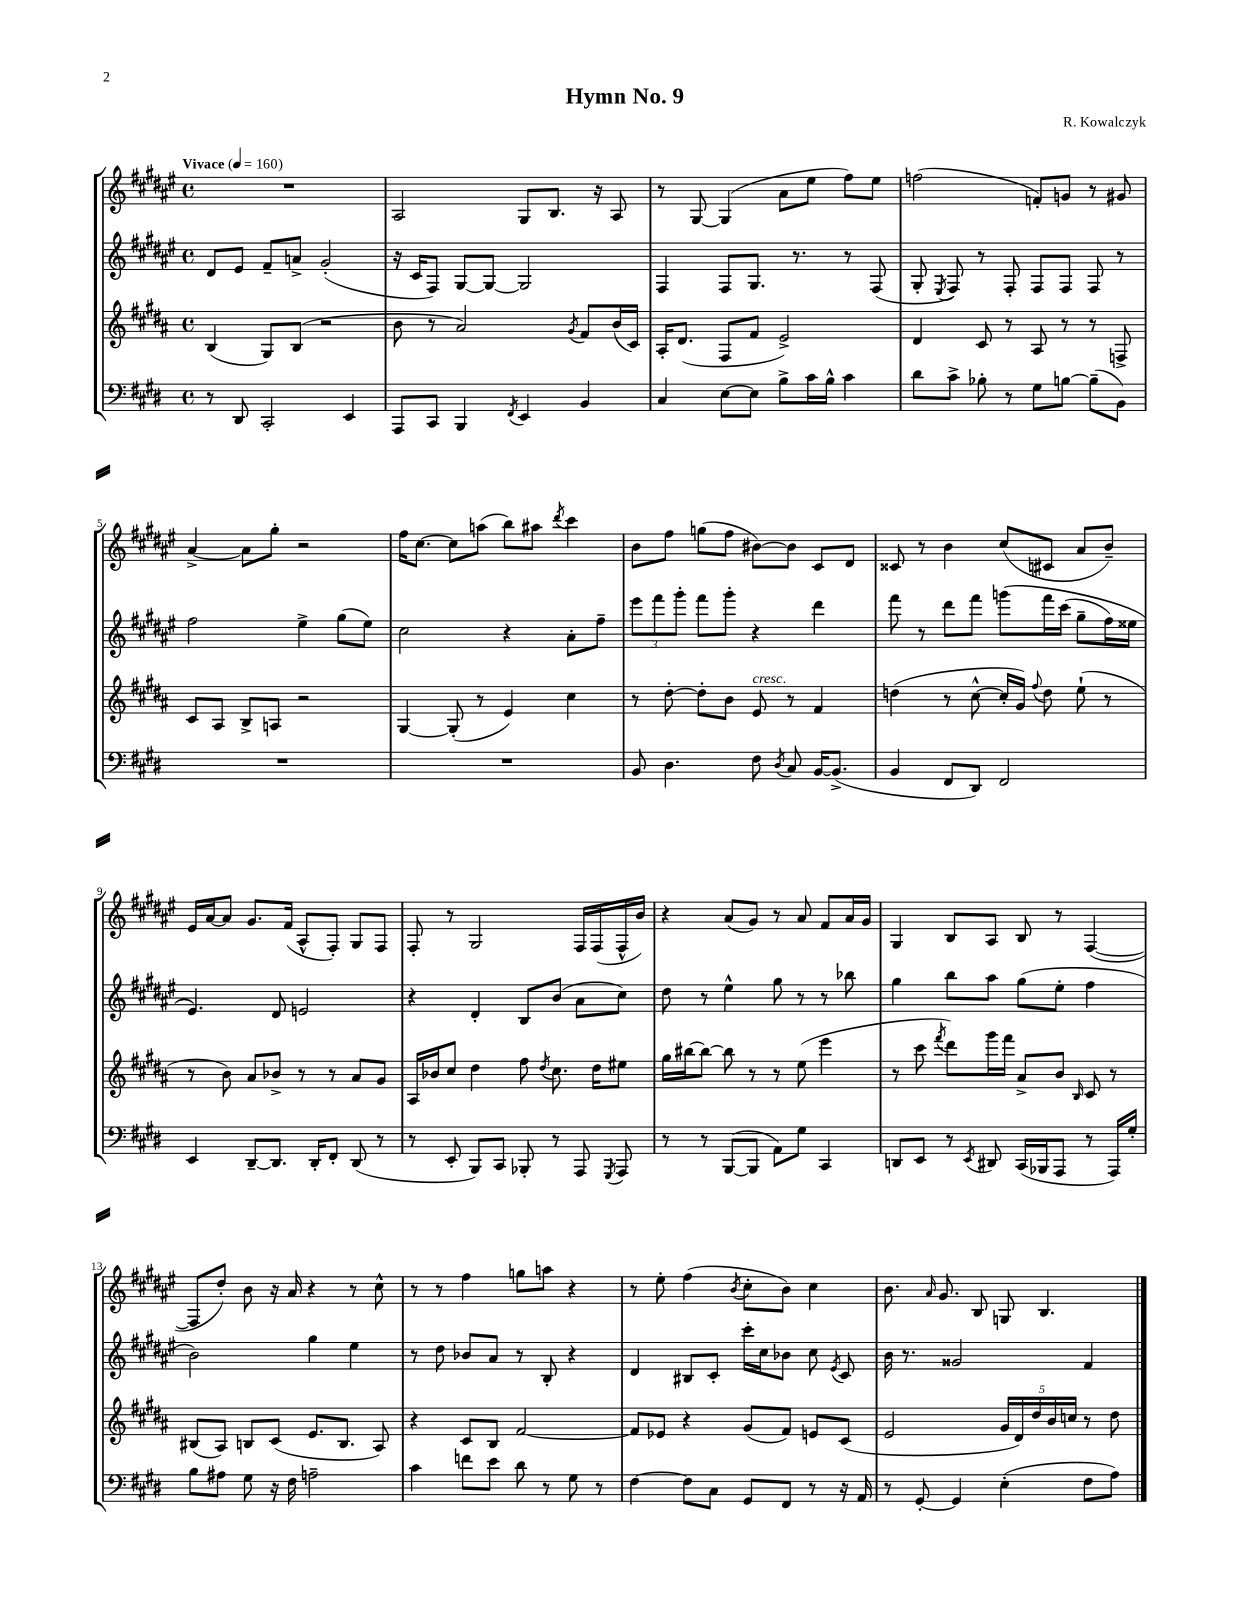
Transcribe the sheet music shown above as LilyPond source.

\header { title = "Hymn No. 9" composer = "R. Kowalczyk" }
<<
\new StaffGroup <<
\new Staff = "s0" {
    \clef treble \key fis \major \defaultTimeSignature \time 4/4 \tempo "Vivace" 4 = 160
    \autoBeamOff R1 |
    ais2 gis8[ b8.] r16 ais8 |
    r8 gis8~ gis4( ais'8[ eis''8] fis''8[) eis''8] |
    f''2( f'8[-.) g'8] r8 gis'8 |
    ais'4~-> ais'8[ gis''8]-. r2 |
    fis''16[ cis''8.]~ cis''8[ a''8]( b''8[) ais''8] \acciaccatura { dis'''8 } cis'''4 |
    b'8[ fis''8] g''8[( fis''8] bis'8[~) bis'8] cis'8[ dis'8] |
    cisis'8 r8 b'4 cis''8[( cis'8] ais'8[ b'8]--) |
    eis'16[ ais'16~ ais'8] gis'8.[ fis'16]( ais8[-^ fis8]-.) gis8[ fis8] |
    fis8-. r8 gis2 fis16[ fis16( fis16-^ b'16]) |
    r4 ais'8[( gis'8]) r8 ais'8 fis'8[ ais'16 gis'16] |
    gis4 b8[ ais8] b8 r8 fis4~( |
    fis8[ dis''8]-.) b'8 r16 ais'16 r4 r8 cis''8-^ |
    r8 r8 fis''4 g''8[ a''8] r4 |
    r8 eis''8-. fis''4( \acciaccatura { b'8 } cis''8[-. b'8]) cis''4 |
    b'8. \grace { ais'16 } gis'8. b8 g8 b4. \bar "|." |
}
\new Staff = "s1" {
    \clef treble \key fis \major \defaultTimeSignature \time 4/4
    \autoBeamOff dis'8[ eis'8] fis'8[-- a'8]-> gis'2-.( |
    r16 cis'16[ fis8]) gis8[~ gis8]~ gis2 |
    fis4 fis8[ gis8.] r8. r8 fis8( |
    gis8-. \acciaccatura { eis8 } fis8) r8 fis8-. fis8[ fis8] fis8 r8 |
    fis''2 eis''4-> gis''8[( eis''8]) |
    cis''2 r4 ais'8[-. fis''8]-- |
    \tuplet 3/2 { eis'''8[ fis'''8 gis'''8]-. } fis'''8[ gis'''8]-. r4 dis'''4 |
    fis'''8 r8 dis'''8[ fis'''8] g'''8[\( fis'''16 cis'''16]( gis''8[-- fis''16) eisis''16] |
    eis'4.\) dis'8 e'2 |
    r4 dis'4-. b8[ b'8]( ais'8[ cis''8]) |
    dis''8 r8 eis''4-^ gis''8 r8 r8 bes''8 |
    gis''4 b''8[ ais''8] gis''8[( eis''8]-. fis''4 |
    b'2) gis''4 eis''4 |
    r8 dis''8 bes'8[ ais'8] r8 b8-. r4 |
    dis'4 bis8[ cis'8]-. cis'''16[-. cis''16 bes'8] cis''8 \acciaccatura { eis'8 } cis'8 |
    b'16 r8. gisis'2 fis'4 \bar "|." |
}
\new Staff = "s2" {
    \clef treble \key b \major \defaultTimeSignature \time 4/4
    \autoBeamOff b4( gis8[) b8]( r2 |
    b'8 r8 ais'2) \acciaccatura { gis'8 } fis'8[ b'16( cis'16]) |
    ais16[-. dis'8.]( fis8[ fis'8] e'2->) |
    dis'4 cis'8 r8 ais8 r8 r8 f8-> |
    cis'8[ ais8] b8[-> a8] r2 |
    gis4~ gis8-.( r8 e'4) cis''4 |
    r8 dis''8~-. dis''8[-. b'8] e'8^\markup { \italic "cresc." } r8 fis'4 |
    d''4( r8 cis''8~-^ cis''16[-. gis'16]) \appoggiatura { fis''8 } d''8 e''8-!( r8 |
    r8 b'8) ais'8[ bes'8]-> r8 r8 ais'8[ gis'8] |
    ais16[ bes'16 cis''8] dis''4 fis''8 \acciaccatura { dis''8 } cis''8. dis''16[ eis''8] |
    gis''16[ bis''16~ bis''8]~ bis''8 r8 r8 e''8( e'''4 |
    r8 cis'''8 \acciaccatura { fis'''8 } dis'''8[) gis'''16 fis'''16] ais'8[-> b'8] \grace { b16 } cis'8 r8 |
    bis8[( ais8]) b8[ cis'8]( e'8.[ b8.] ais8) |
    r4 cis'8[ b8] fis'2~ |
    fis'8[ ees'8] r4 gis'8[( fis'8]) e'8[ cis'8]( |
    e'2 \tuplet 5/4 { gis'16[ dis'16) dis''16 b'16 c''16] } r8 dis''8 \bar "|." |
}
\new Staff = "s3" {
    \clef bass \key e \major \defaultTimeSignature \time 4/4
    \autoBeamOff r8 dis,8 cis,2-. e,4 |
    a,,8[ cis,8] b,,4 \acciaccatura { fis,8 } e,4 b,4 |
    cis4 e8[~ e8] b8[-> cis'16 b16]-^ cis'4 |
    dis'8[ cis'8]-> bes8-. r8 gis8[ b8]~ b8[--( b,8]) |
    R1 |
    R1 |
    b,8 dis4. fis8 \acciaccatura { dis8 } cis8 b,16[~ b,8.]->( |
    b,4 fis,8[ dis,8]) fis,2 |
    e,4 dis,8[~-- dis,8.] dis,16[-. fis,8]-. dis,8( r8 |
    r8 e,8-. b,,8[) cis,8] bes,,8-. r8 a,,8 \acciaccatura { gis,,8 } a,,8 |
    r8 r8 b,,8[~( b,,8] a,8[) gis8] cis,4 |
    d,8[ e,8] r8 \acciaccatura { e,8 } dis,8 cis,16[( bes,,16 a,,8] r8 a,,16[) gis16]-. |
    b8[ ais8] gis8 r16 fis16 a2-- |
    cis'4 f'8[ e'8] dis'8 r8 gis8 r8 |
    fis4~ fis8[ cis8] gis,8[ fis,8] r8 r16 a,16 |
    r8 gis,8~-. gis,4 e4-.( fis8[ a8]) \bar "|." |
}
>>
>>
